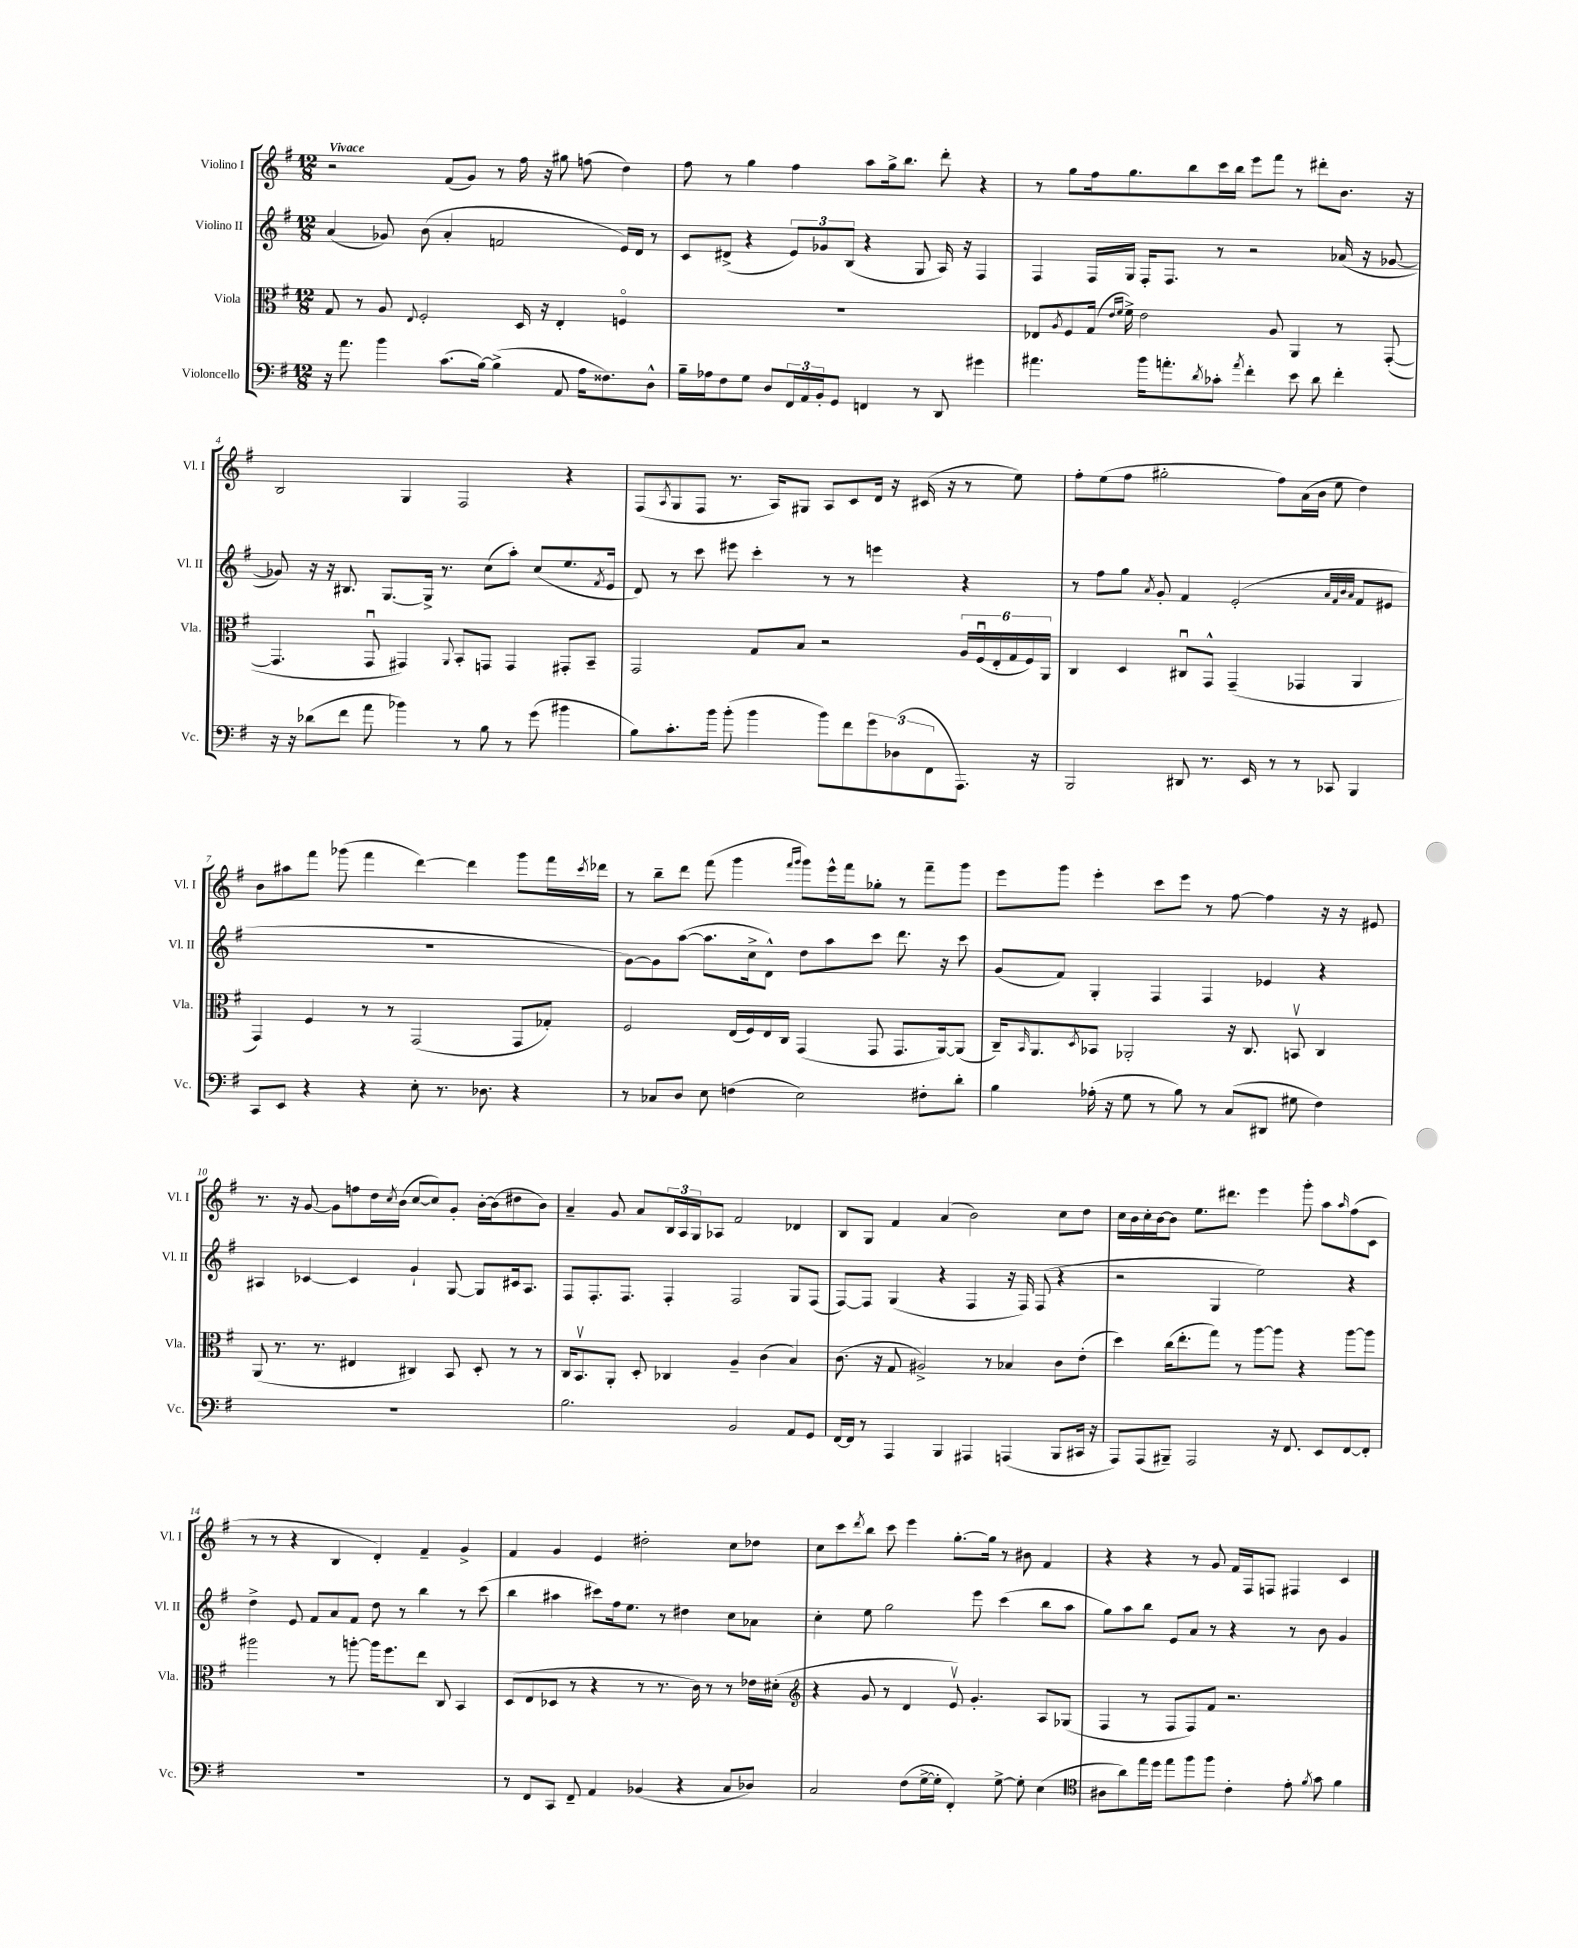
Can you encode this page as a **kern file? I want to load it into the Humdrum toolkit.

**kern	**kern	**kern	**kern
*staff4	*staff3	*staff2	*staff1
*clefF4	*clefC3	*clefG2	*clefG2
*k[f#]	*k[f#]	*k[f#]	*k[f#]
*M12/8	*M12/8	*M12/8	*M12/8
16r	8G	(4a	2r
8.a	.	.	.
.	8r	.	.
4b	8A	8g-)	.
.	8qqE	.	.
.	2F#'	(8b	.
(8.c	.	4a'	(8f#
.	.	.	8g)
[16B)	.	.	.
(4B^]	.	2f	8r
.	16D	.	16ff#
.	16r	.	16r
8AA	4E'	.	8gg#
16A	.	.	(8ff
8.F##)	.	.	.
.	4Fo	16e)	4dd)
.	.	16d	.
8D^^	.	8r	.
=	=	=	=
16B~	1.r	8c	8ff#
16A-	.	.	.
8F#	.	(8d#^	8r
8G	.	4r	4gg
8D	.	.	.
24FF#	.	12e)	4ff#
24AA	.	.	.
24BB'	.	12g-	.
8GG	.	.	.
.	.	(12B	.
4FF	.	4r	8aa
.	.	.	16gg^
.	.	.	8.bb
8r	.	8G	.
8DD	.	16A)	8ddd'
.	.	16r	.
4g#	.	4F#	4r
=	=	=	=
4.a#	8E-	4F#	8r
.	8qA	.	.
.	8F#	.	8gg
.	(16G	16F#	16ff#
.	16qqe	.	.
.	16qqf#	.	.
.	16f#^)	16G	8.gg
16b	2e	16F#'	.
8.a'	.	8.F#	.
.	.	.	8bb
8qd	.	.	.
8c-'	.	8r	16ccc
.	.	.	16bb
8qa	.	.	.
4f#'	.	2r	8eee
.	8A	.	8fff#
8e	4AA	.	8r
8d	.	.	8ddd#'
4f#'	8r	(16a-	8.b
.	.	16r	.
.	([8GG'	[8g-	.
.	.	.	16r
=	=	=	=
16r	4.GG]	8g-])	2B
16r	.	.	.
(8d-	.	16r	.
.	.	16r	.
8f#	.	8.B#	.
8a	8GGu	.	.
.	.	[8.G	.
4b-)	4GG#)	.	4G
.	.	16G^]	.
.	.	8.r	.
.	8qqAA	.	.
8r	8BB'	.	2F#
8B	8GG	(8cc	.
8r	4GG	8aa')	.
(8g	.	(8cc	.
4b#	8GG#'	8.ee	4r
.	8BB~	.	.
.	.	8qf#	.
.	.	16e	.
=	=	=	=
8B)	2GG	8d)	(8F#
.	.	.	8qA
8.c'	.	8r	8G
.	.	8ccc	8F#
16b	.	.	.
(8b'	.	8eee#	8.r
4b	8G	4ccc'	.
.	.	.	16A)
.	8B	.	8G#
8b)	2r	8r	8A
8f#	.	8r	8c
12g	.	4eee	16d
.	.	.	16r
(12D-	.	.	.
.	.	.	(16c#
12FF#	.	.	.
.	.	.	16r
8.AAA)	24A	4r	8r
.	(24F#u	.	.
.	24E'	.	.
.	24G	.	8ee)
.	24F#)	.	.
16r	.	.	.
.	24AA	.	.
=	=	=	=
2BBB	4C	8r	8ff#'
.	.	8ff#	(8ee
.	4D	8gg	8ff#
.	.	8qa	.
.	.	8g'	2gg#'
8DD#	8C#u	4f#	.
8.r	8GG^^	.	.
.	(4GG~	(2e'	.
16EE	.	.	.
8r	.	.	8ff#)
8r	4GG-	.	(16a
.	.	.	16b
8CC-	.	.	8ee
.	.	32qqa	.
.	.	32qqf#	.
.	.	32qqb	.
.	.	32qqa	.
4BBB	4AA	8f#	4dd)
.	.	8e#	.
=	=	=	=
8CC	4GG)	1.r	8b
8EE	.	.	8aa#
4r	4F#	.	8fff#
.	.	.	(8ggg-
4r	8r	.	4fff#
.	8r	.	.
8E'	(2GG	.	[4ddd)
8.r	.	.	.
.	.	.	4ddd]
8.D-	.	.	.
4r	8GG	.	8ggg-
.	8G-')	.	16fff#
.	.	.	8qccc
.	.	.	16ddd-
=	=	=	=
8r	2F#	[8g)	8r
8C-	.	8g]	8bb~
8D	.	([8aa	8ddd
8E	.	8.aa]	(8fff#
(4F	(16E	.	4ggg
.	16F#)	16cc^	.
.	16E	8d^^)	.
.	16C	.	.
.	.	.	16qqfff#
.	.	.	16qqggg
2E)	(4GG	8dd	8ggg)
.	.	8aa	16eee^^
.	.	.	16fff#
.	8GG	8ccc	8gg-'
.	8.GG	8.ddd	8r
8F#'	.	.	8fff#~
.	[16AA)	16r	.
8d'	(8AA]	8ccc	8ggg
=	=	=	=
4B	16C~)	(8g	8eee
.	16qqBB	.	.
.	8.AA	.	.
.	.	8f#)	8ggg
.	8qD	.	.
(16A-'	8BB-	4G'	4eee'
16r	.	.	.
8G	2AA-'	.	.
8r	.	4F#	8ccc
8B)	.	.	8eee
8r	.	4F#	8r
(8C	16r	.	[8ff#
.	8.C	.	.
8DD#	.	4e-	4ff#]
8G#	8BBv	.	.
4F#)	4C	4r	16r
.	.	.	16r
.	.	.	8e#
=	=	=	=
1.r	(8AA	4A#	8.r
.	8.r	.	.
.	.	.	16r
.	.	[4c-	[8g
.	8.r	.	.
.	.	.	8g]
.	4E#	4c-]	8ff
.	.	.	16dd
.	.	.	8qcc
.	.	.	(16b
.	4C#)	4g`	[8cc
.	.	.	8cc])
.	8BB	[8G	8g'
.	8D'	8G]	[16b'
.	.	.	(16b]
.	8r	16c#	8dd#
.	.	8.A#	.
.	8r	.	8b)
=	=	=	=
2.B	16C	8F#	4a~
.	8.BBv	.	.
.	.	8.F#'	.
.	8AA'	.	8g
.	.	8.F#	.
.	8D'	.	8a
.	4C-	4F#'	24B
.	.	.	24A
.	.	.	24G
.	.	.	8A-
2BB	4A~	2F#	2f#
.	(4c	.	.
8AA	4B)	8G	4d-
8GG	.	(8F#	.
=	=	=	=
[16FF#	(8.c	[8F#)	8B
16FF#]	.	.	.
8r	.	8F#]	8G
.	16r	.	.
4AAA	8G	(4G	4f#
.	2A#^)	.	.
4BBB	.	4r	(4a
4AAA#	.	4F#	2b)
.	8r	.	.
(4AAA	4B-	16r	.
.	.	16F#)	.
.	.	(8F#	.
8BBB	8c	4r	8cc
16CC#	(8e'	.	8dd
16r	.	.	.
=	=	=	=
8AAA)	4dd)	2r	16cc
.	.	.	16b
(8AAA	.	.	16cc'
.	.	.	[16b
8BBB#~)	(16cc	.	8b]
.	8.ee'	.	.
2AAA	.	.	8.ee
.	8gg)	4G	.
.	.	.	8.ddd#
.	8r	.	.
.	[8aa	2ee)	4eee
16r	8aa]	.	.
8.FF#	.	.	.
.	4r	.	8ggg'
8EE	.	.	8aa
.	.	.	16qqaa
[8FF#	[8aa	4r	(8ff#
8FF#']	8aa]	.	8c
=	=	=	=
1.r	2aa#	4dd^	8r
.	.	.	8r
.	.	8e	4r
.	.	8f#	.
.	8r	8a	4B
.	[8aa'	8f#	.
.	16aa]	8dd	4d')
.	8.ff#	.	.
.	.	8r	.
.	8ee	4bb	4f#~
.	8C	.	.
.	4BB	8r	4g^
.	.	(8ccc	.
=	=	=	=
8r	(8D	4bb	4f#
8FF#	8E	.	.
8CC	8D-	4aa#	4g
8FF#~	8r	.	.
4AA	4r	8ccc#)	4e
.	.	16ff#	.
.	.	8.ee	.
(4BB-	8r	.	2dd#'
.	8.r	8r	.
4r	.	4dd#	.
.	16c)	.	.
.	8r	.	.
8C	8r	8cc	8cc
8D-)	16e-	8a-	8dd-
.	(16d#'	.	.
=	=	=	=
*	*clefG2	*	*
2C	4r	4cc'	8cc
.	.	.	8ccc
.	.	.	8qddd
.	8g	8ee	8bb
.	8r	2gg	8ccc
(8F#	4d	.	4eee
[16G^	.	.	.
16G']	.	.	.
4FF#')	8ev)	.	[8.gg'
.	4.g'	8eee	.
.	.	.	16gg]
[8G^	.	(4ccc	8r
8G']	.	.	8b#
(4E	8A	8bb	4f#
.	(8G-	8aa	.
=	=	=	=
*clefC4	*	*	*
8A#	4F#	8gg)	4r
8a)	.	8aa	.
16ee	8r	8bb	4r
16dd	.	.	.
8ee	8F#	8e	.
8ff#	8F#)	8a	8r
8ff#	8f#	8r	8g
4c'	2.r	4r	16f#
.	.	.	16F#
.	.	.	8F
8e'	.	8r	4F#
8qf#	.	.	.
8g	.	8b	.
4f#	.	4g	4c
==	==	==	==
*-	*-	*-	*-
